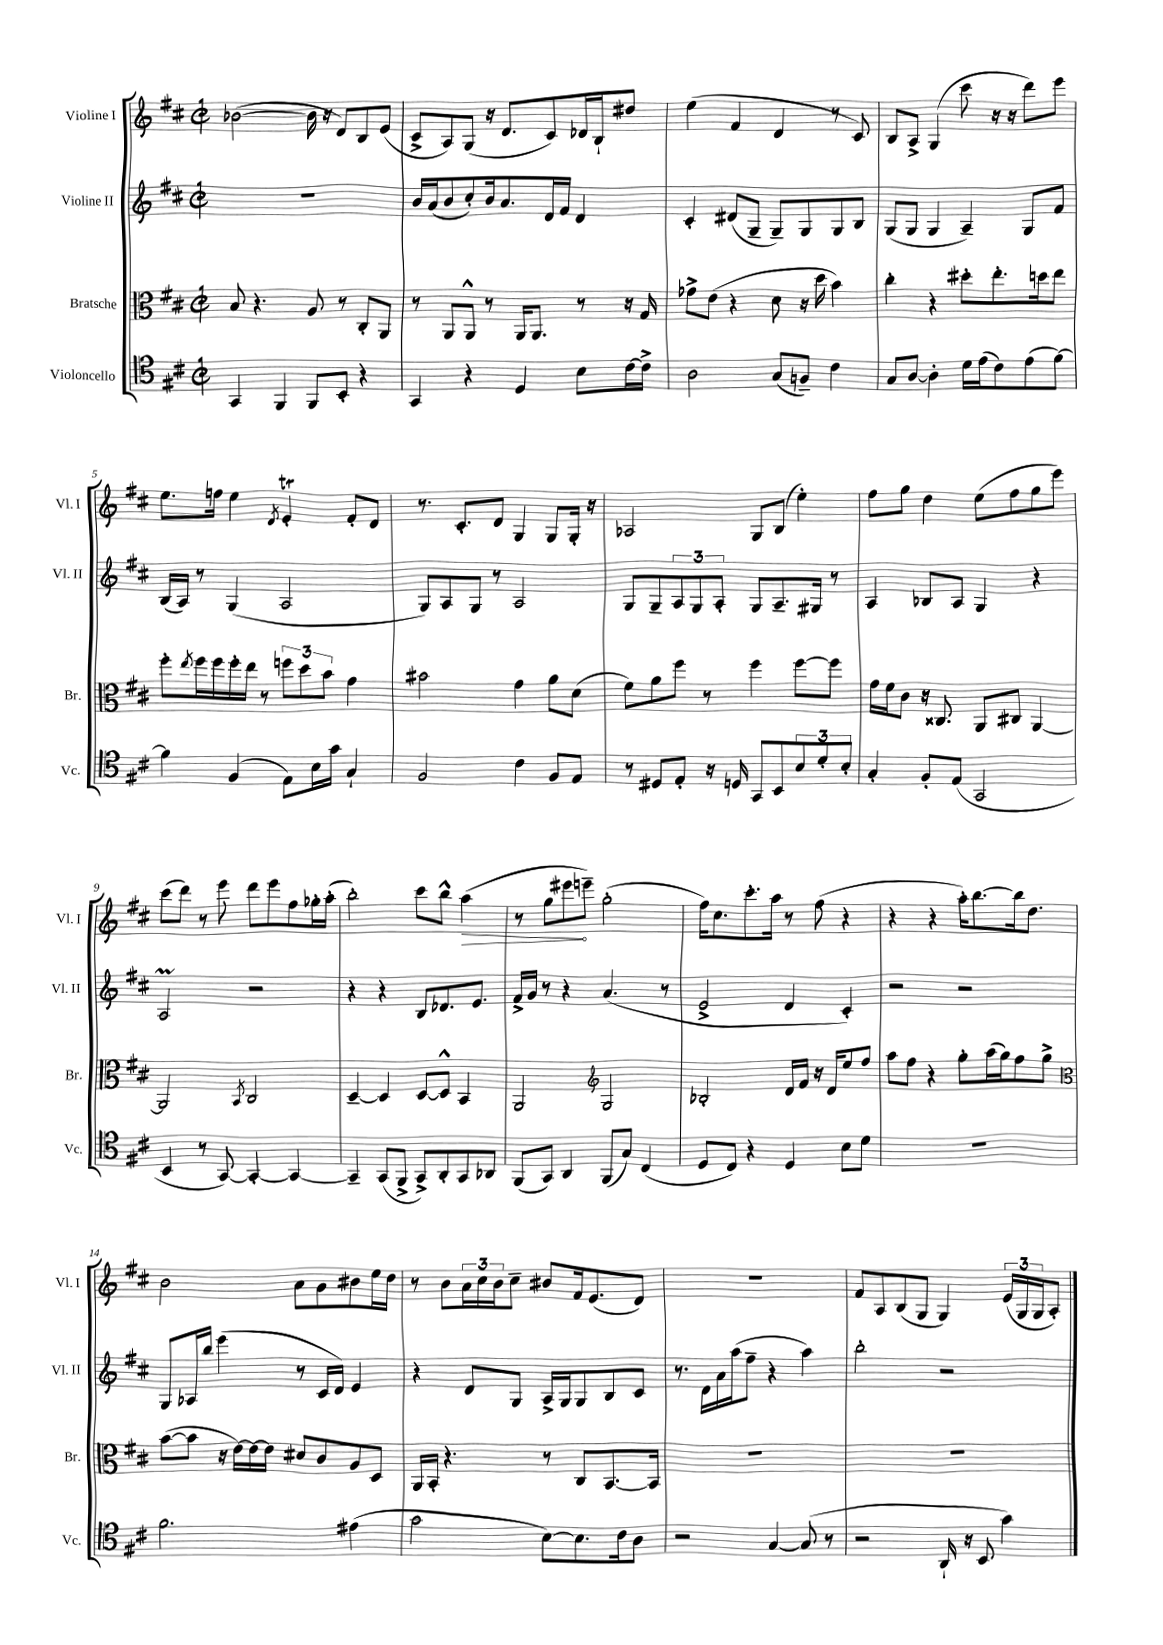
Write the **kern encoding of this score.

**kern	**kern	**kern	**kern
*staff4	*staff3	*staff2	*staff1
*clefC4	*clefC3	*clefG2	*clefG2
*k[f#c#]	*k[f#c#]	*k[f#c#]	*k[f#c#]
*M2/2	*M2/2	*M2/2	*M2/2
*met(c|)	*met(c|)	*met(c|)	*met(c|)
4GG	8B	1r	([2b-
.	4.r	.	.
4FF#	.	.	.
8FF#	8A	.	16b-]
.	.	.	16r
8BB'	8r	.	8d)
4r	8C#'	.	8B
.	8AA	.	(8e
=	=	=	=
4GG	8r	16b	8c#^
.	.	(16a	.
.	8AA	8b	8A)
4r	8AA^^	8cc#')	(8G
.	8r	16b	16r
.	.	8.a	8.d
4D	16AA	.	.
.	8.AA	.	.
.	.	16d	8c#)
.	.	16f#	.
8B	8r	4d	16d-
.	.	.	16B`
[16c#	16r	.	8dd#
16c#^]	16G	.	.
=	=	=	=
2A	8g-^	4c#'	(4ee
.	(8e	.	.
.	4r	(8d#	4f#
.	.	8G~	.
(8G	8d	8G~)	4d
8F~)	16r	8G	.
.	16dd	.	.
4c#	4b)	8G	8r
.	.	8B	8c#)
=	=	=	=
8G	4cc#'	(8G	8B
[8A	.	8G	8A^
4A']	4r	4G	(4G
16d	8dd#'	4A~)	8ccc#
(16e	.	.	.
8c#)	8.ee'	.	16r
.	.	.	16r
(8e	.	8G	8ddd)
.	16dd	.	.
[8f#)	8ee	8f#	8eee
=	=	=	=
4f#]	8ff#'	(16B	8.ee
.	.	16A)	.
.	8qee	.	.
.	16ff#	8r	.
.	16ff#	.	16ff
(4F#	16ff#'	(4G	4ee
.	16ee	.	.
.	8r	.	.
.	.	.	8qd
8E)	12ff	2A	4e'
.	12dd	.	.
16B	.	.	.
.	12b	.	.
16g	.	.	.
4G`	4g	.	8f#'
.	.	.	8d
=	=	=	=
2F#	2b#	8G)	8.r
.	.	8A	.
.	.	.	8.c#'
.	.	8G	.
.	.	8r	8d
4c#	4g	2A	4G
8F#	8a	.	8G
8E	(8d	.	16G'
.	.	.	16r
=	=	=	=
8r	8f#)	8G	2A-
8D#	8a	8G~	.
8E'	8ff#	12A	.
.	.	12G	.
16r	8r	.	.
.	.	12A'	.
16D	.	.	.
8GG	4ff#	8G	8G
8BB	.	8.A~	(8B
12B	[8ff#	.	4ee')
.	.	16G#	.
12d'	.	.	.
.	8ff#]	8r	.
12B'	.	.	.
=	=	=	=
4G'	16g	4A	8ff#
.	16f#	.	.
.	8c#	.	8gg
8F#'	16r	8B-	4dd
.	8.C##	.	.
(8E	.	8A	.
2GG	8AA	4G	(8ee
.	8C#	.	8ff#
.	[4AA	4r	8gg
.	.	.	8eee)
=	=	=	=
4BB	2AA]	2A	(8ccc#
.	.	.	8ddd)
8r	.	.	8r
[8GG)	.	.	8eee
.	8qBB	.	.
4GG'_	2C#	2r	8ddd
.	.	.	8eee
4GG_	.	.	8ff#
.	.	.	16gg-'
.	.	.	(16aa'
=	=	=	=
4GG~]	[4D~	4r	2bb')
(8GG	4D]	4r	.
8FF#^	.	.	.
8GG^)	[8D	8B	8ccc#
8AA'	8D^^]	8.d-	8bb^^
8GG	4BB	.	(4aa
.	.	8.e	.
8AA-	.	.	.
=	=	=	=
(8FF#	2AA	16f#^	8r
.	.	16g	.
8GG)	.	8r	8gg
4AA	.	4r	8eee#
.	.	.	8eee~)
*	*clefG2	*	*
(8FF#	2G	(4.a	(2gg'
8G)	.	.	.
(4C#	.	.	.
.	.	8r	.
=	=	=	=
8D	2B-'	2e^	16ff#)
.	.	.	8.cc#
8C#)	.	.	.
4r	.	.	8.ccc#'
.	.	.	16aa
4D	16d	4d	8r
.	16f#	.	.
.	16r	.	(8ff#
.	16d	.	.
8B	8ee	4c#')	4r
8d	8ff#	.	.
=	=	=	=
1r	8aa	2r	4r
.	8ff#	.	.
.	4r	.	4r
.	8gg'	2r	16aa')
.	.	.	[8.bb
.	(16aa	.	.
.	16gg)	.	.
.	8ff#	.	16bb]
.	.	.	8.dd
.	8gg^	.	.
=	=	=	=
*	*clefC3	*	*
2.f#	([8b	8G	2b
.	8b]	16A-	.
.	.	16bb	.
.	16r	(4eee	.
.	[16e)	.	.
.	16e_	.	.
.	16e]	.	.
.	8d#	8r	8a
.	8c#	16c#	8g
.	.	16d)	.
(4e#	8A	4e	8b#
.	8D	.	16ee
.	.	.	16dd
=	=	=	=
2g	16AA	4r	8r
.	16BB'	.	.
.	4.r	.	8b
.	.	8d	24a
.	.	.	24cc#
.	.	.	24b
.	.	8G	8cc#~
[8B)	8r	16A^	8b#
.	.	16G	.
8.B]	8C#	8G	16f#
.	.	.	(8.e
.	[8.BB	8B	.
16c#	.	.	.
8A	.	8c#	8d)
.	16BB]	.	.
=	=	=	=
2r	1r	8.r	1r
.	.	16d	.
.	.	16a	.
.	.	(16aa	.
.	.	8ff#~	.
[4G	.	4r	.
(8G]	.	4aa)	.
8r	.	.	.
=	=	=	=
2r	1r	2bb'	8f#
.	.	.	8A
.	.	.	(8B
.	.	.	8G
16AA`	.	2r	4G)
16r	.	.	.
8BB	.	.	.
4g)	.	.	(24e
.	.	.	24G
.	.	.	24G
.	.	.	8A')
==	==	==	==
*-	*-	*-	*-
